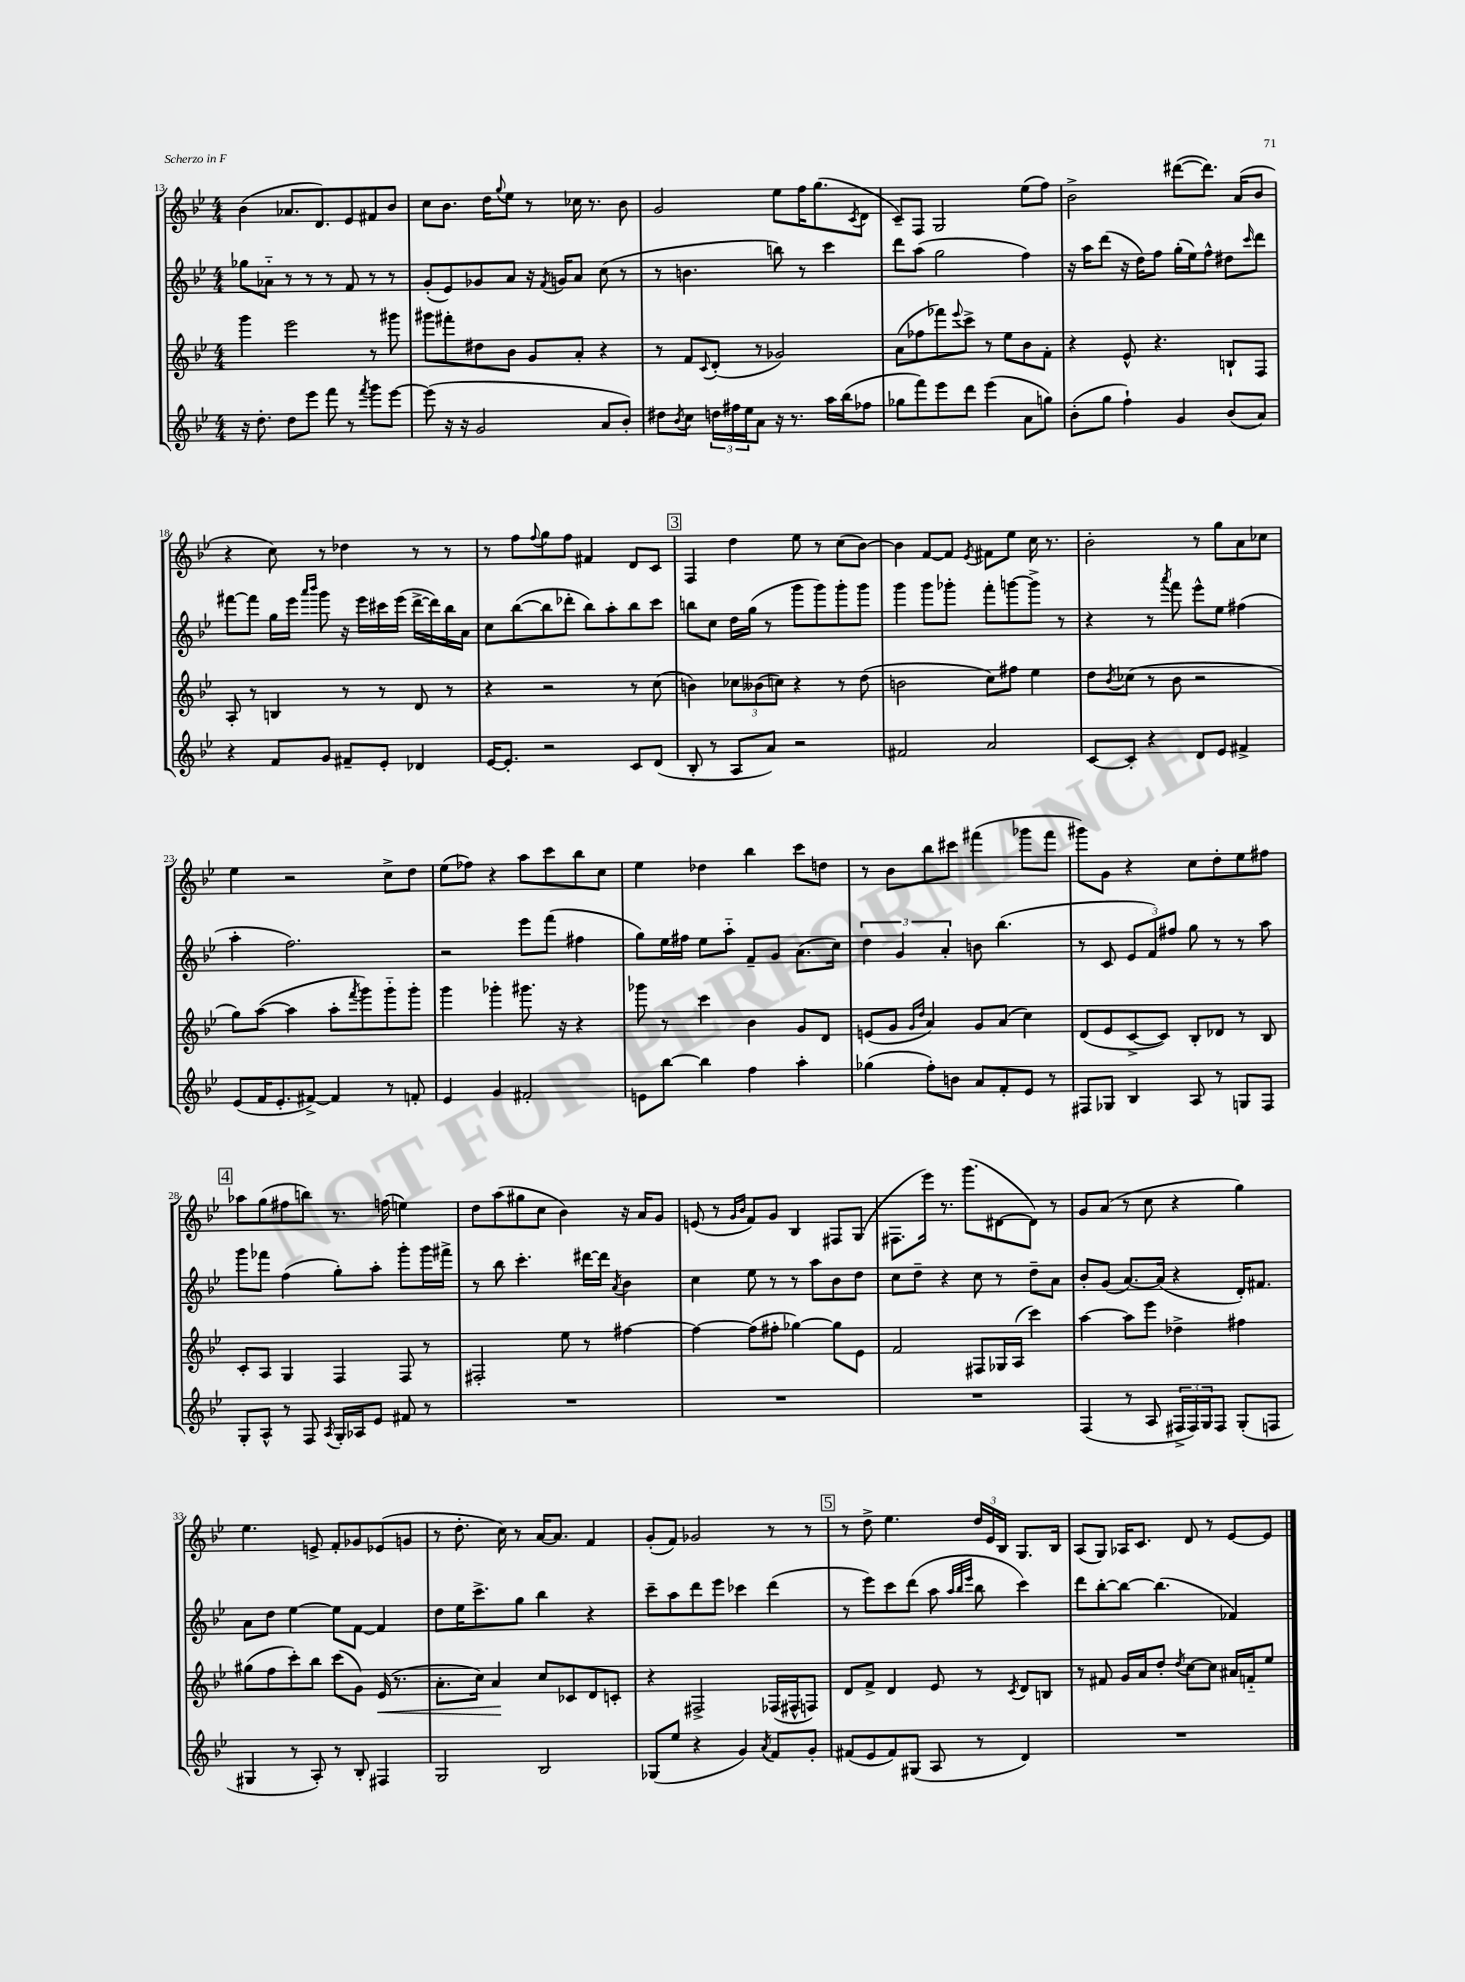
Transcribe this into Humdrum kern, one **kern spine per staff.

**kern	**kern	**kern	**kern
*staff4	*staff3	*staff2	*staff1
*clefG2	*clefG2	*clefG2	*clefG2
*k[b-e-]	*k[b-e-]	*k[b-e-]	*k[b-e-]
*M4/4	*M4/4	*M4/4	*M4/4
16r	4ggg\	8gg-\L	(4b-\
8.dd'\	.	.	.
.	.	8a-'~\J	.
8dd\L	2eee-\	8r	8.a-/L
8eee-\J	.	8r	.
.	.	.	8.d/)
8fff\	.	8r	.
8r	.	8f/	8e-/
8qfff/	.	.	.
8ggg\L	8r	8r	8f#/
[8eee-\J	8ggg#\	8r	8b-/J
=	=	=	=
(8eee-\]	8ggg#\L	(8g'/L	8cc\L
16r	8fff#'\	8e-/)	8.b-\J
16r	.	.	.
2g/	8dd#\	8g-/	.
.	.	.	16dd\LK
.	.	.	8qqgg/
.	8b-\J	8a/J	8ee-\J
.	8g/L	16r	8r
.	.	8qf/	.
.	.	16g/LK	.
.	8a'/J	8a/J	16cc-\
.	.	.	8.r
8a/L	4r	(8cc\	.
8b-'/J)	.	8r	8b-\
=	=	=	=
8dd#\L	8r	8r	2g/
8qb-/	.	.	.
8cc\J	8f/L	4.b\	.
.	8qqc/	.	.
24dd\LL	(8d'/J	.	.
24ff#\	.	.	.
24ee-\J	.	.	.
8a\J	8r	.	.
16r	2g-/)	8bb\)	8ee-\L
8.r	.	.	.
.	.	8r	16ff\K
.	.	.	(8.gg\
16aa\LL	.	4ccc\	.
(16bb-\J	.	.	.
.	.	.	8qc/
8ff-\J	.	.	8d\J
=	=	=	=
8gg-\L	(8a\L	8ddd\L	8c~/L)
8fff\)	8ff-\	(8aa\J	8F/J
8eee-\	8fff-\)	2gg\	2G/
.	8qqeee-/	.	.
8ddd\J	8ccc^\J	.	.
(4eee-\	8r	.	.
.	8ee-\L	.	.
8a\L	8b-\	4ff\)	(8ee-\L
8gg\J)	8f'\J	.	8ff\J)
=	=	=	=
(8b-'\L	4r	16r	2b-^\
.	.	16aa\LK	.
8gg\J	.	(8ddd\J	.
4ff`\)	8e-^^/	16r	.
.	.	16dd\LK)	.
.	4.r	8ff\J	.
4g/	.	(16gg'\LL	([8ddd#\L
.	.	16ee-\J)	.
.	.	8ff^^\J	8.ddd#\]J)
(8b-/L	8B`/L	8dd#\L	.
.	.	.	(16a/LK
.	.	16qqccc/	.
8a/J)	8F/J	8ddd\J	8b-/J
=	=	=	=
4r	8A'/	[8fff#\L	4r
.	8r	8fff#\]J	.
8f/L	4B/	16gg\LL	8cc\)
.	.	16eee-\JJ	.
.	.	16qqaaa/LL	.
.	.	16qqbbb-/JJ	.
8g/J	.	8ggg\	8r
8f#~/L	8r	16r	4dd-\
.	.	16eee-\LL	.
8e-'/J	8r	16ccc#\	.
.	.	(16eee-\JJ	.
4d-/	8d/	[16ddd^\LL	8r
.	.	16ddd\])	.
.	8r	16bb-\	8r
.	.	16a\JJ	.
=	=	=	=
[16e-/LK	4r	8cc\L	8r
8.e-'/]J	.	.	.
.	.	([8bb-\	8ff\L
.	.	.	8qqff/
2r	2r	8bb-\]	8gg\
.	.	8ddd-'\J	8ff\J
.	.	8bb-\L)	4f#/
.	.	8aa'\	.
8c/L	8r	8bb-\	8d/L
(8d/J	(8cc\	8ccc\J	8c/J
=	=	=	=
8B-'/	4b\)	8bb\L	4F/
8r	.	8cc\J	.
8A/L	12cc-\L	16dd\LL	4dd\
.	.	(16gg\JJ	.
.	(12b--\	.	.
8a/J)	.	8r	.
.	12cc\J)	.	.
2r	4r	8ggg\L	8ee-\
.	.	8ggg\)	8r
.	8r	8ggg'\	(8cc\L
.	(8dd\	8ggg\J	[8b-\J)
=	=	=	=
2f#/	2b\	4ggg\	4b-\]
.	.	8ggg\L	[8f/L
.	.	8ggg-'\J	8f/]J
.	.	.	8qe-/
2a/	8cc\L)	8fff'\L	8f#\L
.	8ff#\J	[8ggg\	8ee-\J
.	4ee-\	8ggg^\]J	16cc\
.	.	.	8.r
.	.	8r	.
=	=	=	=
[8c/L	8dd\L	4r	2b-'\
.	8qb-/	.	.
8c'/]J	(8cc-\J	.	.
4r	8r	8r	.
.	.	8qaaa/	.
.	8b-\	8fff\	.
8d/L	2r	8eee-^^\L	8r
8e-/J	.	8ee-\J	8gg\L
4f#^/	.	(4ff#\	8a\
.	.	.	8cc-\J
=	=	=	=
(8e-/L	8gg\L)	4aa'\	4ee-\
16f/K	([8aa\J	.	.
8.e-'/	.	.	.
.	4aa\]	2.ff\)	2r
[8f#^/J)	.	.	.
4f#/]	8aa'\L	.	.
.	8qfff/	.	.
.	8ggg\)	.	.
8r	8ggg'~\	.	8cc^\L
8f'/	8ggg'\J	.	8dd\J
=	=	=	=
4e-/	4ggg\	2r	(8ee-\L
.	.	.	8ff-\J)
4g/	4ggg-'\	.	4r
2f#'/	8.ggg#\	8eee-\L	8aa\L
.	.	(8fff\J	8ccc\
.	16r	.	.
.	4r	4ff#\	8bb-\
.	.	.	8cc\J
=	=	=	=
8e\L	8ggg-\	8gg\L)	4ee-\
[8bb-\J	8r	16ee-\L	.
.	.	16ff#\JJ	.
4bb-\]	4ccc\	8ee-\L	4dd-\
.	.	8aa'~\J	.
4ff\	4b-\	8f~/L	4bb-\
.	.	8g/J	.
4aa'\	8g/L	(8.a\L	8ccc\L
.	8d/J	.	8dd\J
.	.	16cc\Jk)	.
=	=	=	=
(4gg-\	(8e/L	6dd\	8r
.	8g/J	.	8b-\L
.	.	6g/	.
.	16qqg/LL	.	.
.	16qqdd/JJ	.	.
8ff'\L)	4a/)	.	8bb-\
.	.	6a'/	.
8b\J	.	.	8ccc#\J
8a/L	8g/L	8b\	(4fff#\
8f'/	(8a/J	(4.bb-\	.
8e-/J	4cc\)	.	8ggg-\L
8r	.	.	8fff#\J
=	=	=	=
8F#/L	(8d/L	8r	8ggg#\L)
8G-/J	8e-/	8c/	8g\J
4B-/	[8c^/	12e-/L	4r
.	.	12f/)	.
.	8c/]J)	.	.
.	.	12ff#/J	.
8A/	8B-'/L	8gg\	8cc\L
8r	8d-/J	8r	8dd'\
8G/L	8r	8r	8ee-\
8F#/J	8B-/	8aa\	8ff#\J
=	=	=	=
8G'/L	8c'/L	8ggg\L	8aa-\L
8A^^/J	8A/J	8fff-\J	(8gg\
8r	4G/	(4ff\	8ff#\
8F/	.	.	8bb\J)
8qA/	.	.	.
16G'/LL	4F/	8gg'\L)	8.r
16A-/J	.	.	.
8e-/J	.	8aa'\J	.
.	.	.	(16ff\
8f#/	8F/	8ggg'\L	4ee\)
8r	8r	16ggg\L	.
.	.	16fff#^\JJ	.
=	=	=	=
1r	2F#'/	8r	8dd\L
.	.	8bb-\	(8aa\
.	.	4.ccc'\	8gg#\
.	.	.	8cc\J
.	8ee-\	.	4b-\)
.	8r	[16ddd#\LL	.
.	.	16ddd#\]JJ	.
.	.	8qa/	.
.	[4ff#\	4b-\	16r
.	.	.	16a/LK
.	.	.	8g/J
=	=	=	=
1r	4ff#\_	4cc\	(8e/
.	.	.	8r
.	.	.	16qqg/LL
.	.	.	16qqb-/JJ
.	(8ff#\]L	8ee-\	8f/L)
.	8ff#'\J	8r	8g/J
.	[4gg-\)	8r	4B-/
.	.	8aa\L	.
.	8gg-\]L	8b-\	8F#/L
.	8e-\J	8dd\J	(8G/J
=	=	=	=
1r	2f/	8cc\L	8.F#\L
.	.	8dd~\J	.
.	.	.	16eee-\Jk)
.	.	4r	8.r
.	.	.	(8.ggg\L
.	8F#/L	8cc\	.
.	16G-/L	8r	[8d#\
.	(16A/JJ	.	.
.	4ccc\)	8dd~\L	8d#\]J)
.	.	8a\J	8r
=	=	=	=
(4F/	[4aa\	8b-'/L	8g/L
.	.	(8g/J	(8a/J
8r	8aa\]L	[8.a/L)	8r
8A/	8eee-\J	.	8cc\
.	.	(16a/]Jk	.
24F#^/LL	4dd-^\	4r	4r
24F#/)	.	.	.
24G/J	.	.	.
8F#/J	.	.	.
(8G'/L	4ff#\	16d'/LK)	4gg\)
.	.	8.f#/J	.
8F/J	.	.	.
=	=	=	=
4G#/	(8gg#\L	8a\L	4.ee-\
.	8ff\	8dd\J	.
8r	8ccc'\)	[4ee-\	.
8A'/)	8bb-\J	.	8e^/
8r	(8ccc\L	8ee-\]L	8f'/L
8B-'/	8g\J)	[8f\J	8g-/
4F#/	(16e-/	4f/]	(8e-/
.	8.r	.	.
.	.	.	8g/J
=	=	=	=
2G/	8.a'\L	8dd\L	8r
.	.	16ee-\K	8.dd'\
.	16cc\Jk)	8.ccc^\	.
.	4a/	.	.
.	.	.	16cc\)
.	.	8gg\J	8r
2B-/	8cc/L	4bb-\	[16a/LK
.	.	.	8.a/]J
.	8c-/	.	.
.	8d/	4r	4f/
.	8c'/J	.	.
=	=	=	=
(8G-/L	4r	8ccc~\L	(8g'/L
8ee-/J	.	8aa\	8f/J)
4r	2F#^/	8ddd\	2g-/
.	.	8eee-\J	.
4g/)	.	4ccc-\	.
8qa/	.	.	.
8f/L	(16F-/LL	(4ddd\	8r
.	16F#^^/J	.	.
8g'/J	8F/J)	.	8r
=	=	=	=
(8f#/L	8d/L	8r	8r
8e-/	8f^/J	8eee-\L)	8dd^\
8f#/)	4d/	8ccc\	4.ee-\
(8G#/J	.	(8ddd\J	.
8A/	8e-/	8aa\	.
.	.	32qqaa/LLL	.
.	.	32qqbb-/	.
.	.	32qqeee-/JJJ	.
8r	8r	8bb-\	24dd/LL
.	.	.	24e-/
.	.	.	24B-/JJ
.	8qc/	.	.
4d/)	8d/L	4ccc\)	8.G/L
.	8B/J	.	.
.	.	.	16B-/Jk
=	=	=	=
1r	8r	8ddd\L	(8A/L
.	8f#/	[8bb-'\	8G/J)
.	16g/LL	8bb-\_J	16A-/LK
.	16a/J	.	8.c/J
.	8dd'/J	(4.bb-\]	.
.	8qdd/	.	.
.	[8cc\L	.	8d/
.	8cc\]J	.	8r
.	16a#/LL	4f-/)	[8e-/L
.	16f'~/J	.	.
.	8ee-/J	.	8e-/]J
==	==	==	==
*-	*-	*-	*-
